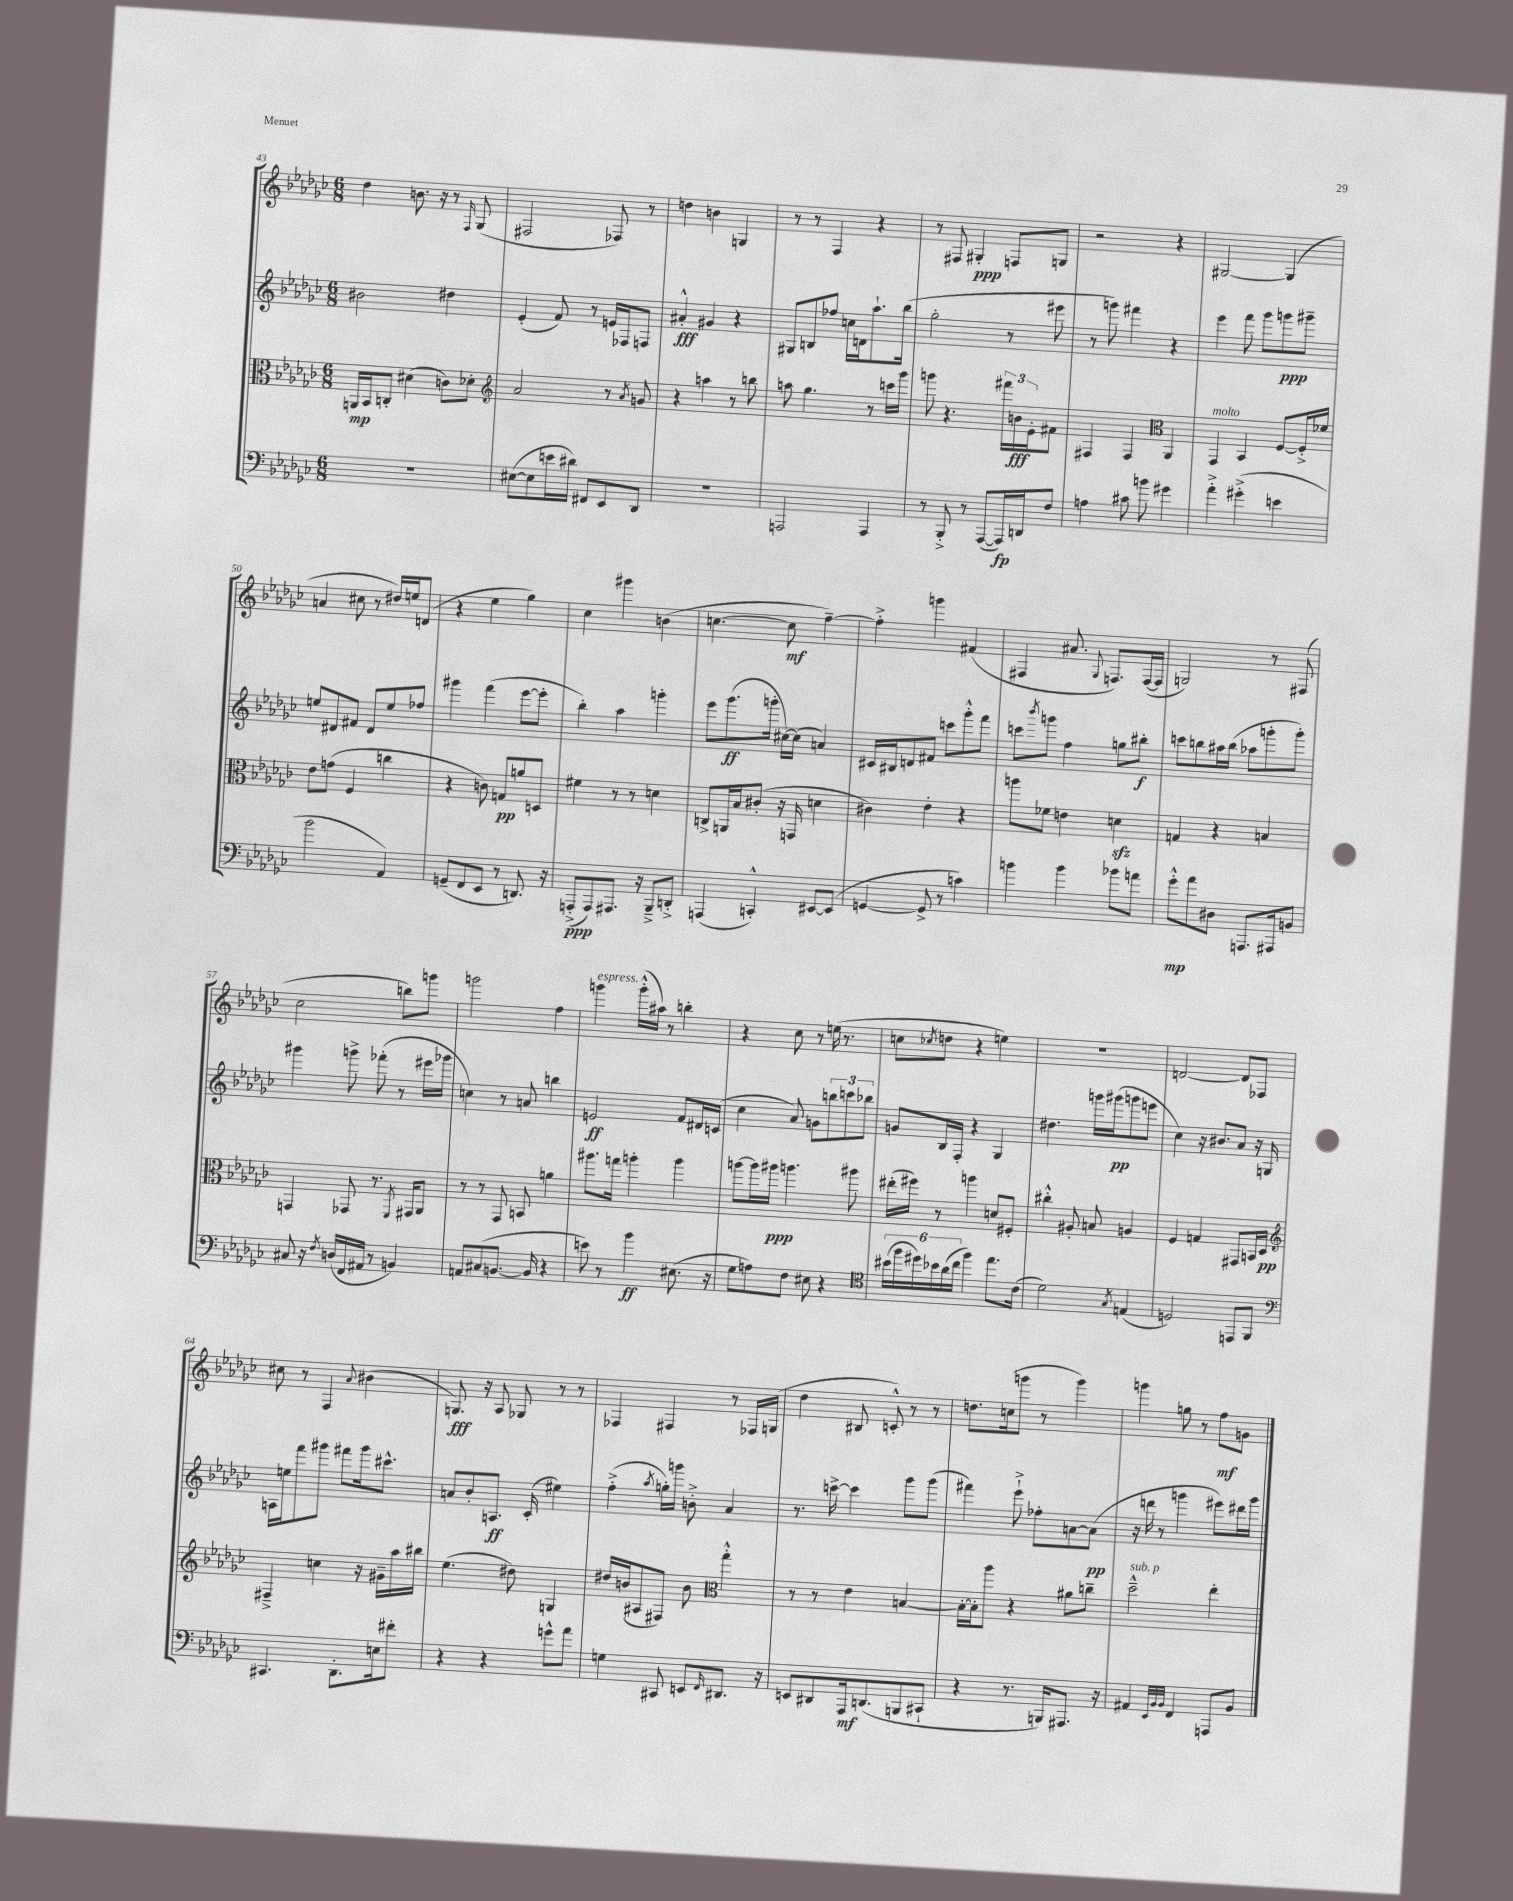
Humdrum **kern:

**kern	**kern	**kern	**kern
*staff4	*staff3	*staff2	*staff1
*clefF4	*clefC3	*clefG2	*clefG2
*k[b-e-a-d-g-c-]	*k[b-e-a-d-g-c-]	*k[b-e-a-d-g-c-]	*k[b-e-a-d-g-c-]
*M6/8	*M6/8	*M6/8	*M6/8
2.r	16AA	2b#	4dd-
.	16BB-	.	.
.	8C'	.	.
.	(4d#	.	8.b
.	.	.	16r
.	8c)	4dd#	8r
.	.	.	16qqF
.	8d-'	.	(8G-
=	=	=	=
*	*clefG2	*	*
([8E#	2a-	(4e-'	2F#
8E#]	.	.	.
16e	.	8f)	.
16d#)	.	.	.
8FF#	.	8r	.
8EE-	8r	16e	8F-)
.	.	16F-	.
.	8qa-	.	.
8DD-	8g	8F	8r
=	=	=	=
2.r	4r	4a#'^^	4dd
.	4aa	4g#	4b
.	8r	4r	4G
.	8bb	.	.
=	=	=	=
2AAA	8aa	8G#	8r
.	4.gg-	8B	8r
.	.	8ff-	4F
.	.	16cc	.
.	.	16d	.
4AAA	8r	8.aa-`	4r
.	16ccc	.	.
.	16ggg-	(16bb-	.
=	=	=	=
8r	8ggg	2gg-'	8r
8BBB-'^	4.r	.	8F#
8r	.	.	4G#'
([8AAA-	.	.	.
16AAA-])	24fff#	8r	8F
.	24b	.	.
16DD	.	.	.
.	24e-'	.	.
8F	8f#	8eee#	8G
=	=	=	=
4A	4F#	8r	2r
.	.	8ggg)	.
8c#	4F#	4fff#	.
8b	.	.	.
*	*clefC3	*	*
4g#	4AA-	4r	4r
=	=	=	=
4a-'^	4GG-	4eee-	[2G#
(4g#'^	4BB-	8fff	.
.	.	8ggg-	.
4e	[8F	8ggg	(4G#]
.	16F'^]	8ggg#~	.
.	16f-	.	.
=	=	=	=
2b-	8e-	8ee	4a
.	(8g	8d#	.
.	4F	8f#	8cc#
.	.	8d#	8r
4AA-)	4cc	8ee	16dd#)
.	.	.	16ee
.	.	8ff-	(8d
=	=	=	=
(8GG~	4r	4ggg#	4r
8FF	.	.	.
8EE-	8c)	(4fff	4ee-
8r	8G	.	.
8.DD)	8a	[8eee-	4gg-)
.	8D	8eee-']	.
16r	.	.	.
=	=	=	=
(8AAA'^	4f#	4bb-')	4cc-
8AAA)	.	.	.
8.AAA#	8r	4aa-	4ggg#
.	8r	.	.
16r	.	.	.
8BBB-~^	4d	4ggg'	(4b
8DD'^	.	.	.
=	=	=	=
(4AAA	8C^	8eee-	[4.cc
.	16AA	(8.ggg-	.
.	16B-	.	.
4CC'^^)	(8c#'	.	.
.	.	16ggg'	.
.	16r	[16cc#)	8cc]
.	16GG	(16cc#]	.
[8EE#	4d	4a)	[4ff~)
(8EE#]	.	.	.
=	=	=	=
[4GG	4c#)	16c#	4ff'^]
.	.	16B#	.
.	.	8d	.
8GG^]	4e-'	8f#	4ggg
8r	.	8ccc	.
4c)	4r	8ggg-'^^	(4f#
.	.	8fff	.
=	=	=	=
4b	8aa	8ccc	4F#
.	.	8qbbb-	.
.	8f-	8ggg	.
4b	4e	4ff	8.a#
.	.	.	8qqG-
.	.	.	8.F)
8b-	4d	8gg	.
8a	.	8bb#'	([16F
.	.	.	16F]
=	=	=	=
8g-'^^	4G	8ccc	2G)
8a-	.	8bb	.
8D#	4r	16aa#	.
.	.	(16bb	.
8.AAA	.	8aa-	.
.	4B	8ggg'	8r
16AAA#	.	.	.
8BB	.	8ggg')	(8F#
=	=	=	=
8C#	4GG	4ggg#	2cc-
16r	.	.	.
8qF	.	.	.
(16D	.	.	.
16FF	8GG-	8ggg^	.
16AA#	.	.	.
8r	8.r	(8fff-'	.
4BB)	.	8r	8bb)
.	8qFF	.	.
.	16GG#	.	.
.	8AA-	16eee#	8ggg
.	.	16ggg-	.
=	=	=	=
8AA	8r	4cc)	2ggg
(8C#	8r	.	.
[8.BB	8GG-	8r	.
.	8BB	8a	.
16BB]	.	.	.
4r	4a	4bb	4ff
=	=	=	=
8e)	8.aa#	2e	4ggg
8r	.	.	.
.	16gg	.	.
4b-	4aa'	.	(16ggg'^^
.	.	.	16aa#)
.	.	.	8r
(8.E#	4aa	8f	4bb'
.	.	16d#	.
16r	.	(16c	.
=	=	=	=
8G-	[8aa	4cc-	4r
8A)	16aa]	.	.
.	16aa#	.	.
8F	4.aa	8a-)	8cc-
8E#	.	8g	8r
4r	.	12bb	(16ee
.	.	.	8.r
.	.	12ccc	.
.	8aa#	.	.
.	.	12bb-	.
=	=	=	=
*clefC4	*	*	*
(24b#	(16ee#'	8g	8cc
24ff	.	.	.
.	16ff#)	.	.
24dd#)	.	.	.
.	.	.	8qcc-
24b-	8r	16B-	8dd
(24a-	.	.	.
.	.	16F'	.
24cc-	.	.	.
4ff)	4aa	4r	4r
8.ee-	8d	4G-	4ee)
.	8F#'	.	.
(16c-	.	.	.
=	=	=	=
2d-)	4cc#'^^	4.dd#	2.r
.	8A#'	.	.
.	8B	16ggg	.
.	.	(16ggg#	.
8qG-	.	.	.
(4E	4A	8ggg	.
.	.	8eee	.
=	=	=	=
2D)	4F	4cc-)	[2d
.	4G	16r	.
.	.	8.b#	.
8EE	8GG#	8a-	8d]
8FF	16BB	16r	8F-
.	16D-	16G	.
=	=	=	=
*clefF4	*clefG2	*	*
4.CC#	4F#~^	16A	8cc#
.	.	16ee	.
.	.	8fff	8r
.	4cc	8ggg#	4F
8.DD-'	.	8fff#	.
.	.	.	8qqa-
.	16r	16ggg#	(4b#
16E	16g#~	8.ccc#^^	.
8f#'	16aa-	.	.
.	16bb#	.	.
=	=	=	=
4r	(4.ee-	8a	8.G)
.	.	8b-'	.
.	.	.	16r
4r	.	8.A	8A-
.	8dd#)	.	8G-
.	.	(16c-'	.
8g^^	4G	4ee#)	8r
8a-	.	.	8r
=	=	=	=
4G	16dd#	(4ff'^	4F-
.	(16b	.	.
.	8A#	.	.
.	.	8qaa-	.
8CC#	8F#)	16gg')	4F#
.	.	16ggg	.
8EE	8b	8b'^	.
*	*clefC3	*	*
16qqFF	.	.	.
8.DD#	4gg-'^^	4a-	8r
.	.	.	16F-
16r	.	.	(16G
=	=	=	=
8EE	8r	8.r	4dd-
8DD#	8r	.	.
.	.	[16ccc^	.
16AAA-	4e-	4ccc]	8B#
(8.DD	.	.	.
.	.	.	8c'^^)
8BBB	[4B	8ggg-	8r
8CC#`	.	(8ggg-	8r
=	=	=	=
4r	16B'_	4fff#)	8.dd
.	16B']	.	.
.	8aa-	.	.
.	.	.	(16cc
8.r	4r	8eee-`^	8ggg
.	.	8ff-'	8r
16BBB)	.	.	.
8.AAA#	8a#	[8a	4ggg)
.	8cc~	(8a]	.
16r	.	.	.
=	=	=	=
4AA#	2dd-~^^	16r	4ggg
.	.	16ddd	.
.	.	8r	.
32qqEE-	.	.	.
32qqBB-	.	.	.
32qqBB-	.	.	.
4FF	.	4ggg	8gg
.	.	.	8r
8AAA	4ee-'	8eee#)	8ff
8BB-	.	16ddd#	8g
.	.	16ggg	.
==	==	==	==
*-	*-	*-	*-
